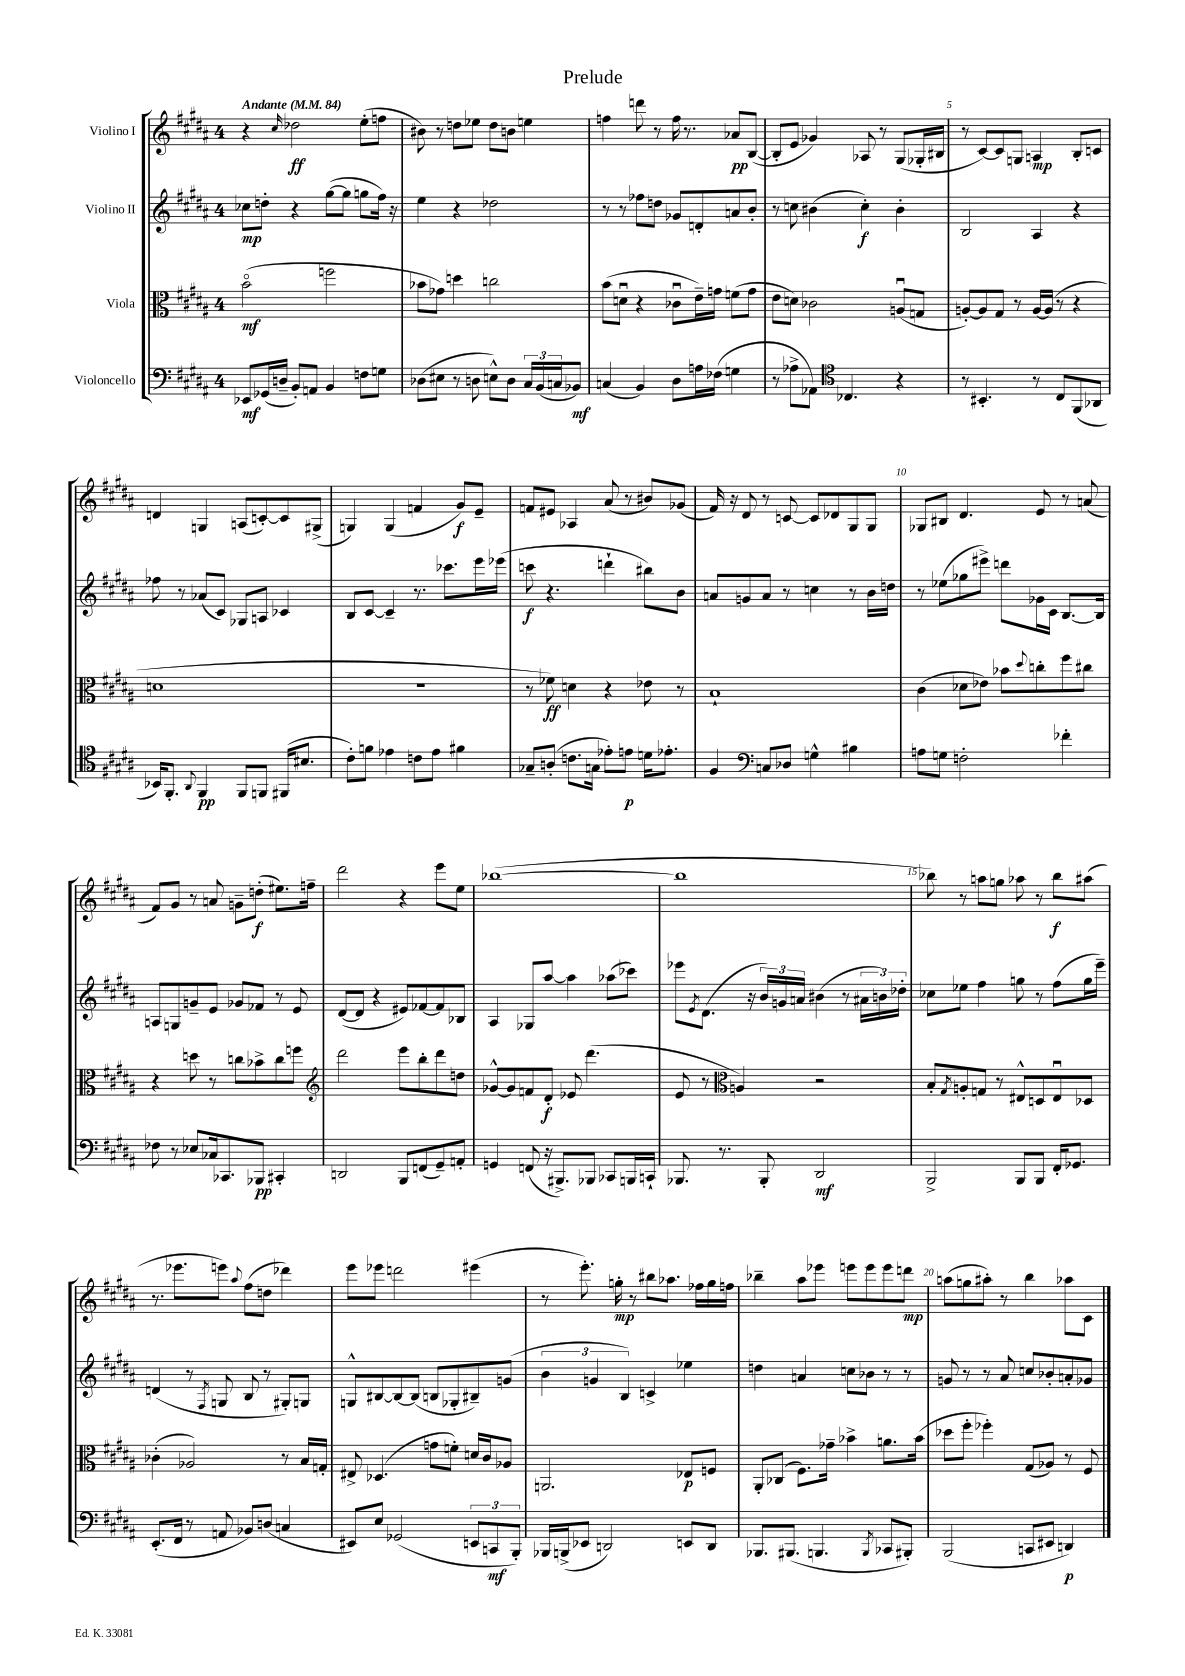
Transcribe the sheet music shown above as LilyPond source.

\header { title = "Prelude" }
<<
\new StaffGroup <<
\new Staff = "s0" \with { instrumentName = "Violino I" } {
    \clef treble \key b \major \once \override Staff.TimeSignature.style = #'single-digit \time 4/4 \tempo "Andante" 4 = 84
    r4 \grace { cis''16 } des''2\ff e''8-.( f''8 |
    bis'8) r8 d''8 ees''8 d''8 b'8 e''4 |
    f''4 d'''8 r8 f''16 r8. aes'8\pp b8~( |
    b8-. e'8 ges'4) aes8 r8 gis8( ges16-. bis16 |
    r8 cis'8~) cis'8 g8 a4\mp b8-. c'8 |
    d'4 g4 a8( c'8~-.) c'8 gis8->( |
    g4) g4( f'4 gis'8\f) e'8-- |
    f'8 eis'8 aes4 ais'8( r8 bis'8) ges'8( |
    fis'16) r16 dis'8 r8 c'8~ c'8 des'8 gis8 gis8 |
    ges8 bis8 dis'4. e'8 r8 a'8( |
    fis'8) gis'8 r8 a'8 g'8-- d''8-.\f( eis''8.) f''16-- |
    dis'''2 r4 e'''8 e''8 |
    bes''1~( |
    bes''1 |
    bes''8) r8 a''8 g''8 aes''8 r8 bes''8\f ais''8( |
    r8. ees'''8. e'''8) \appoggiatura { ais''8 } fis''8( d''8 des'''4) |
    e'''8 ees'''8 d'''2 eis'''4( |
    r8 e'''8.-.) g''16-.\mp r8 bis''8 aes''8. fes''16 g''16 f''16 |
    bes''4-- ais''8 ees'''8 e'''8 e'''8 e'''8 d'''8\mp |
    a''8( g''8 ais''8-.) r8 b''4 aes''8 cis'8 \bar "|." |
}
\new Staff = "s1" \with { instrumentName = "Violino II" } {
    \clef treble \key b \major \once \override Staff.TimeSignature.style = #'single-digit \time 4/4
    ces''8\mp d''8-. r4 gis''8~( gis''8 g''8 fis''16) r16 |
    e''4 r4 des''2 |
    r8 r8 fes''8 d''8 ges'8 d'8-. a'8 b'8-. |
    r8 c''8 bis'4( c''4-.\f) bis'4-. |
    b2 ais4 r4 |
    fes''8 r8 aes'8( cis'8) ges8 a8 ces'4 |
    b8 cis'8~ cis'4-- r8. ces'''8. e'''16 ees'''16( |
    c'''8\f r4. d'''4-! bis''8) b'8 |
    a'8 g'8 a'8 r8 c''4 r8 b'16 d''16 |
    r8 ees''8( ges''8 eis'''8->) d'''8 ges'16 cis'16 b8.~ b16 |
    a8 g8 g'8-- e'8 ges'8 fes'8 r8 e'8 |
    dis'8~( dis'8 r4 eis'8) fes'8~ fes'8 bes8 |
    ais4 ges8 ais''8~ ais''4 aes''8( ces'''8) |
    ees'''8 \acciaccatura { e'8 } dis'8.( r16 \tuplet 3/2 { b'16) g'16 a'16 } bis'4( r8 \tuplet 3/2 { ais'16 b'16) des''16-. } |
    ces''8 ees''8 fis''4 g''8 r8 fis''8( g''16 e'''16--) |
    d'4( r8 \acciaccatura { fis8 } g8 b8 r8 gis8-.) g8 |
    g8-^ bis8~ bis8~ bis8( b8 ges8-. bis8--) g'8( |
    \tuplet 3/2 { b'4 g'4 b4) } c'4-> ees''4 |
    d''4 a'4 c''8 bes'8 r8 r8 |
    g'8 r8 r8 ais'8 c''8 bes'8-. a'8-. ges'8 \bar "|." |
}
\new Staff = "s2" \with { instrumentName = "Viola" } {
    \clef alto \key b \major \once \override Staff.TimeSignature.style = #'single-digit \time 4/4
    b'2\flageolet\mf( f''2 |
    bes'8 ges'8) d''4 c''2 |
    b'8( d'8\downbow r4 ces'8\downbow e'16--) g'16 f'8( g'8 |
    e'8 d'8) ces'2 a8\downbow( g8 |
    a8~-.) a8 gis8 r8 a16~ a16( r8 r4 |
    d'1 |
    R1 |
    r8 fes'8\ff) d'4 r4 ees'8 r8 |
    b1-! |
    cis'4( des'8 ees'8) bes'8 \appoggiatura { dis''8 } c''8-. fis''8 cis''8 |
    r4 d''8 r8 c''8 bes'8-> c''8 f''8 |
    \clef treble dis'''2 e'''8 b''8-. dis'''8 d''8 |
    ges'8~-^ ges'8 f'8 dis'8-.\f ees'8 dis'''4.( |
    e'8 r8 \clef alto a4) r2 |
    b8-. \acciaccatura { gis8 } a8-. g8 r8 eis8-^ d8 eis8\downbow des8 |
    ces'4-.( aes2) r8 b16 g16-. |
    eis8-> des4.( g'8 f'8-.) d'16 cis'16 aes8 |
    a,2. ees8\p f8 |
    ais,8-. ces8( fis8.) ges'16-- bes'4-> a'8. bes'16( |
    des''8 fis''8-. fes''4-.) gis8( aes8) r8 fis8 \bar "|." |
}
\new Staff = "s3" \with { instrumentName = "Violoncello" } {
    \clef bass \key b \major \once \override Staff.TimeSignature.style = #'single-digit \time 4/4
    ees,8\mf ges,16( d16-- b,8-.) a,8 b,4 f8 g8 |
    des8( eis8 r8 d8 e8-^) d8 \tuplet 3/2 { cis16 b,16( c16 } bes,8\mf) |
    c4( b,4) dis8 a16 fes16( g4 |
    r8 aes8-> aes,8) \clef tenor ces4. r4 |
    r8 bis,4.-. r8 cis8 fis,8( aes,8 |
    bes,16) fis,8.-. \appoggiatura { ais,8 } fis,4\pp fis,8 f,8 fis,16( bis8. |
    cis'8-.) f'8 ees'4 c'8 ees'8 fis'4 |
    ges8-- a8-.( c'8. g16 ees'8-.) e'8\p d'16 ees'8.-. |
    fis4 \clef bass c8 des8 g4-^ bis4 |
    a8 g8 f2-. fes'4-. |
    fes8 r8 ees8 ces16 ces,8. bes,,8\pp cis,4-. |
    d,2 b,,8 f,8( gis,8--) a,8-. |
    g,4 f,8( r16 bis,,8.->) bes,,8 ces,8 b,,16 c,16-! |
    bes,,8. r8. bes,,8-. dis,2\mf |
    b,,2-> b,,8 b,,8 fis,16-. ges,8. |
    e,8.-.( fis,16 r8 a,8 bes,8) d8( c4 |
    eis,8) e8 ges,2( \tuplet 3/2 { e,8 c,8\mf b,,8-.) } |
    bes,,16 b,,16->( ees,8 d,2) e,8 d,8 |
    bes,,8. bis,,8.( b,,4. \acciaccatura { b,,8 } ces,8 bis,,8-.) |
    b,,2( c,8 eis,8 d,4\p) \bar "|." |
}
>>
>>
\layout { \context { \Score \override BarNumber.break-visibility = ##(#f #t #t) barNumberVisibility = #(every-nth-bar-number-visible 5) } }
